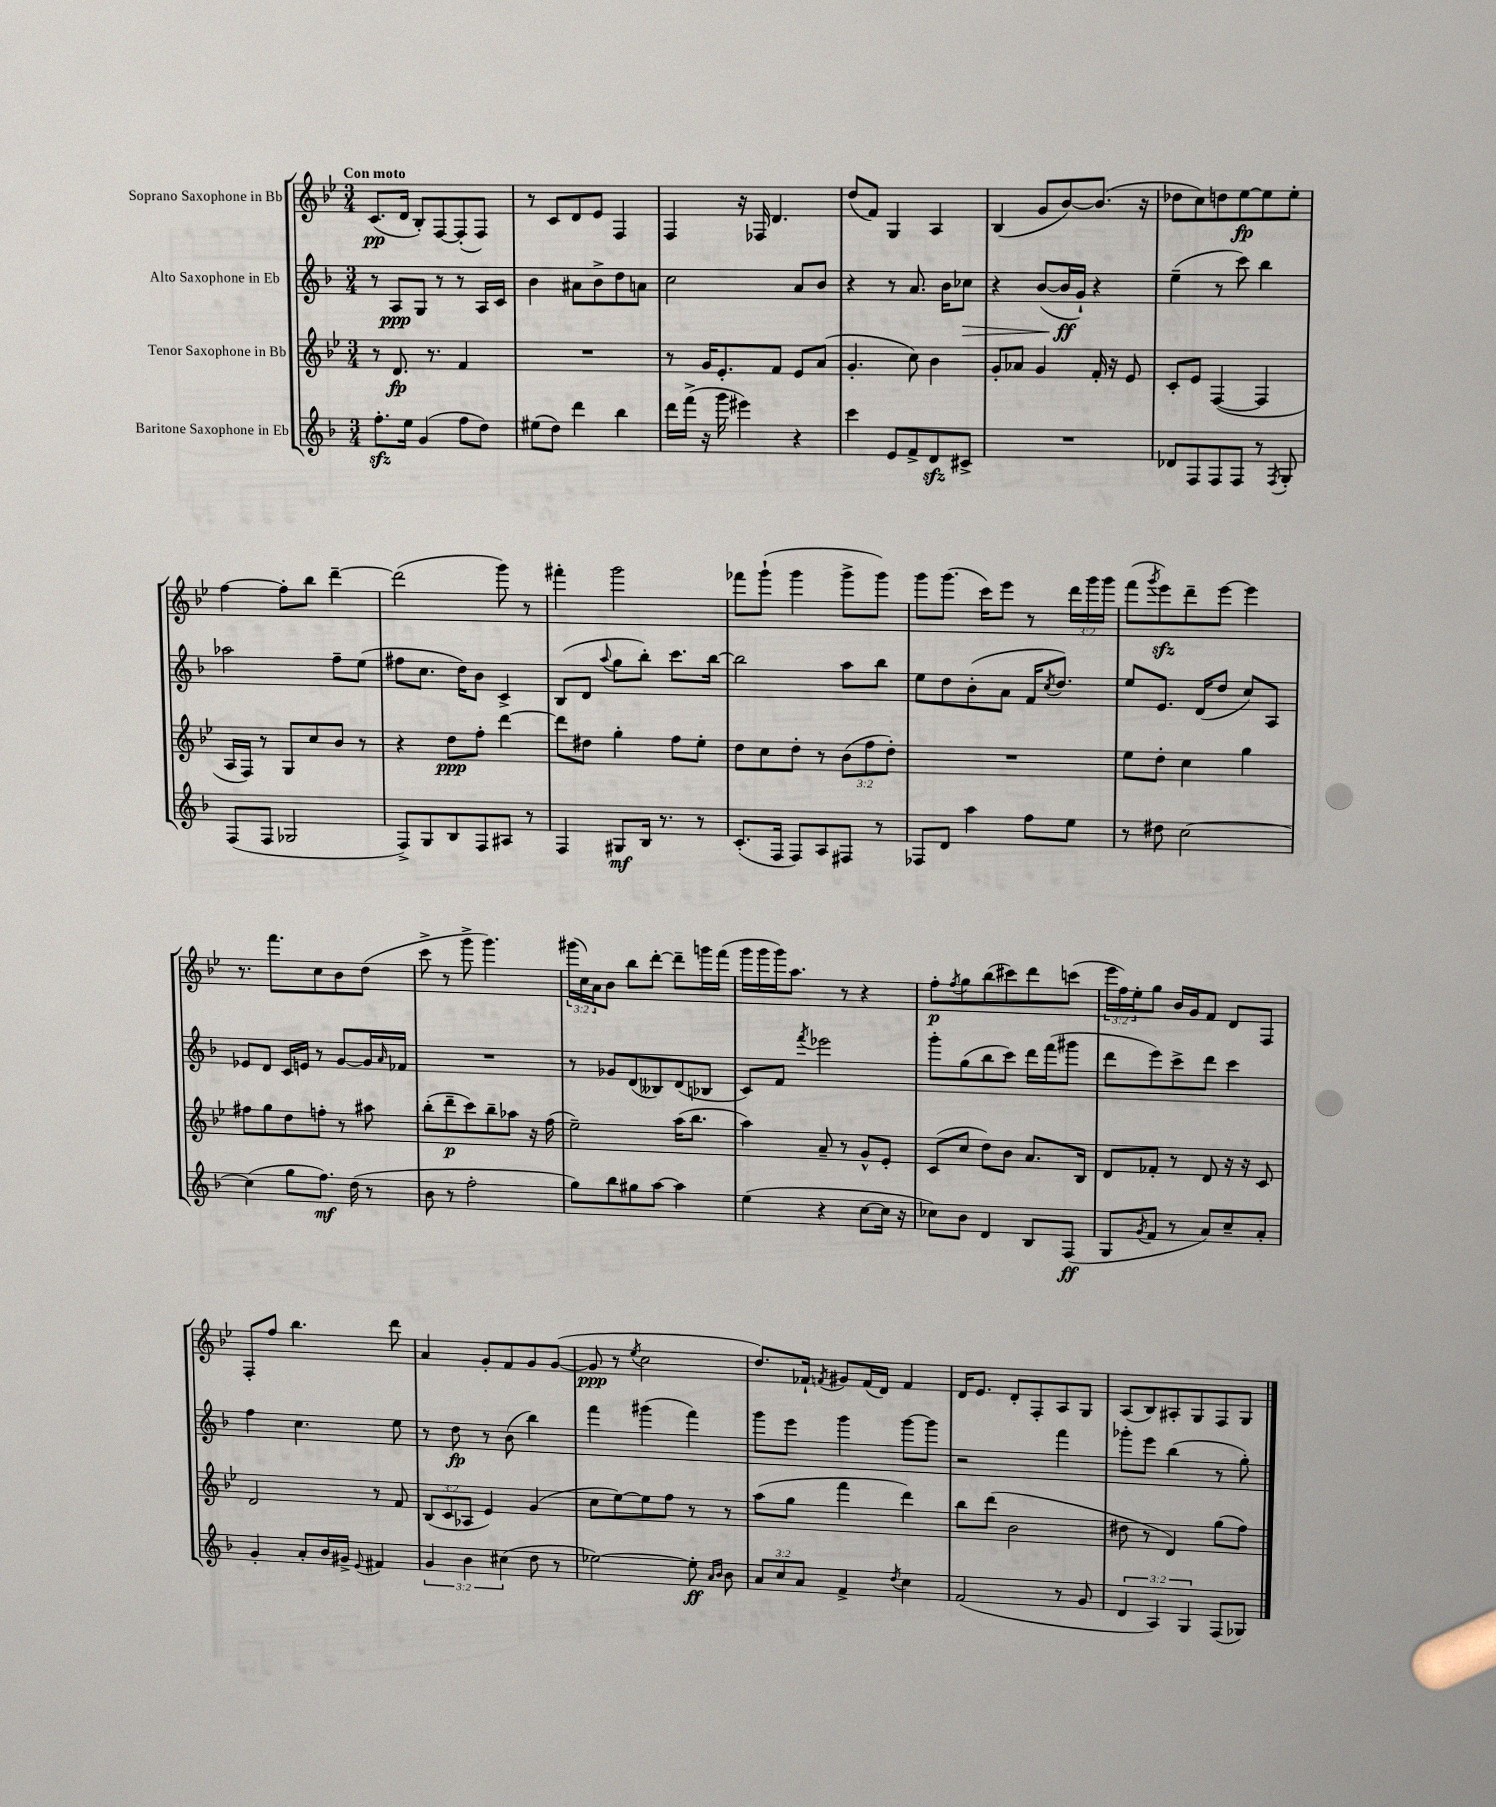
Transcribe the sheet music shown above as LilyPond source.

<<
\new StaffGroup <<
\new Staff = "s0" \with { instrumentName = "Soprano Saxophone in Bb" } {
    \clef treble \key bes \major \numericTimeSignature \time 3/4 \override Staff.TupletNumber.text = #tuplet-number::calc-fraction-text \tempo "Con moto"
    c'8.\pp( d'16 bes8-.) f8~ f8-.( f8) |
    r8 c'8 d'8 ees'8 f4 |
    f4 r16 fes16 d'4. |
    d''8( f'8) g4 a4 |
    bes4( g'8 bes'8~) bes'8.( r16 |
    des''8 c''8) d''8 ees''8~\fp ees''8 ees''8-. |
    f''4~ f''8-. bes''8 d'''4~-- |
    d'''2( g'''8) r8 |
    fis'''4-. g'''2 |
    fes'''8 g'''8-!( g'''4 g'''8-> g'''8) |
    g'''8 g'''8.( c'''16) ees'''8 r8 \tuplet 3/2 { d'''16 g'''16 g'''16 } |
    f'''8( \acciaccatura { g'''8 } ees'''8\sfz) d'''8-- ees'''8~ ees'''4 |
    r8. f'''8. c''8 bes'8 d''8( |
    c'''8-> r8 g'''8-> g'''4.) |
    \tuplet 3/2 { gis'''16( c''16) a'16 } bes'8 bes''8 d'''8~-. d'''8-- g'''16 f'''16( |
    g'''16 g'''16 g'''16) a''8. r8 r4 |
    f''8-.\p \acciaccatura { f''8 } g''8 bes''8( cis'''8) d'''8 c'''8( |
    \tuplet 3/2 { ees'''16 f''16) ees''16-. } g''8 bes'16 g'16 f'8 d'8 f8 |
    f8-. f''8 bes''4. d'''8 |
    a'4 g'8-. f'8 g'8 g'8~( |
    g'8\ppp r8 \acciaccatura { ees''8 } c''2 |
    d''8.) fes'16-! \acciaccatura { f'8 } gis'8 f'16( d'16) f'4 |
    d'16 ees'8. d'8-. f8-. a8 g8 |
    a8( bes8) ais8-. g8 f8 g8 \bar "|." |
}
\new Staff = "s1" \with { instrumentName = "Alto Saxophone in Eb" } {
    \clef treble \key f \major \numericTimeSignature \time 3/4
    r8 a8\ppp g8 r8 r8 a16 c'16 |
    bes'4 ais'8 bes'8-> d''8 a'8 |
    c''2 a'8 bes'8 |
    r4 r8 a'8. bes'16 ces''8\> |
    r4 bes'8~( bes'16\ff\! g'16-!) r4 |
    e''4--( r8 c'''8) bes''4 |
    aes''2 f''8-- e''8( |
    fis''8 c''8. d''16) bes'8 c'4-> |
    bes8( d'8 \appoggiatura { a''8 } g''8 bes''8-.) c'''8. bes''16~ |
    bes''2 a''8 bes''8 |
    e''8 d''8 bes'8-.( a'8 f'16 \acciaccatura { c''8 } d''8.) |
    e''8 e'8. d'16( d''8 c''8) a8 |
    ees'8 d'8 c'16 e'16 r8 g'8~ g'16 \grace { a'16 } fes'16 |
    R2. |
    r8 ges'8 d'8( beses8) d'8( bes8 |
    c'8) f'8 \acciaccatura { f'''8 } ees'''2 |
    g'''8-. g''8( bes''8 c'''8) d'''16 f'''16( gis'''8 |
    d'''8 e'''8) c'''8-> d'''8 c'''4 |
    f''4 c''4. e''8 |
    r8 d''8\fp r8 bes'8( bes''4) |
    f'''4 gis'''4( f'''4) |
    g'''8 e'''8 g'''4 g'''8~ g'''8 |
    r2 f'''4 |
    ges'''8-. e'''8 bes''4( r8 g''8-.) \bar "|." |
}
\new Staff = "s2" \with { instrumentName = "Tenor Saxophone in Bb" } {
    \clef treble \key bes \major \numericTimeSignature \time 3/4 \override Staff.TupletNumber.text = #tuplet-number::calc-fraction-text
    r8 d'8.\fp r8. f'4 |
    R2. |
    r8 g'16 ees'8.-. f'8 ees'8 a'8( |
    g'4.-. c''8) bes'4 |
    g'8-. aes'8 g'4 f'16-. r16 ees'8 |
    c'8-. ees'8 f4~( f4 |
    a16 f16) r8 g8 c''8 bes'8 r8 |
    r4 d''8\ppp f''8-. d'''4~ |
    d'''8 dis''8 g''4-. f''8 ees''8-. |
    d''8 c''8 d''8-. r8 \tuplet 3/2 { bes'8( f''8 d''8-.) } |
    R2. |
    ees''8 d''8-. c''4 g''4 |
    fis''8 g''8 d''8 f''8-. r8 ais''8 |
    bes''8-.( d'''8--\p c'''8) bes''8-- aes''8 r16 f''16( |
    ees''2--) a''16( bes''8. |
    a''4) a'8-- r8 g'8-^ ees'8-. |
    c'8( c''8 d''8) bes'8 a'8. bes16 |
    d'8 fes'8-. r8 d'8 r16 r16 c'8 |
    d'2 r8 f'8 |
    \tuplet 3/2 { bes8( c'8 aes8 } ees'4) g'4( |
    c''8 ees''8~) ees''8 f''8 r8 r8 |
    a''8( g''8 f'''4 d'''4) |
    bes''8 d'''8( bes'2 |
    dis''8 r8 d'4) g''8( f''8) \bar "|." |
}
\new Staff = "s3" \with { instrumentName = "Baritone Saxophone in Eb" } {
    \clef treble \key f \major \numericTimeSignature \time 3/4 \override Staff.TupletNumber.text = #tuplet-number::calc-fraction-text
    f''8.-.\sfz e''16 g'4( f''8 d''8) |
    eis''8( d''8) d'''4 bes''4 |
    d'''16 f'''16->( r16 g'''16 eis'''4) r4 |
    c'''4 e'8 f'8-> d'8\sfz cis'8-> |
    R2. |
    des'8 f8 f8 f8 r8 \acciaccatura { f8 } g8-. |
    f8( f8 ges2 |
    f8->) g8 bes8 f8 ais8 r8 |
    f4 gis8\mf bes16 r8. r8 |
    c'8.-.( f16 f8) a8 fis8 r8 |
    fes8 d'8 a''4 f''8 e''8 |
    r8 dis''8 c''2~ |
    c''4( g''8 f''8.\mf) d''16( r8 |
    bes'8 r8 f''2-. |
    g''8) bes''8 gis''8 a''8~ a''4 |
    e''4( r4 c''8~ c''16 r16 |
    ces''8) bes'8 d'4 bes8 f8\ff( |
    g8 \acciaccatura { g'8 } f'8 r8 a'8) c''8-- a'8-. |
    g'4-. a'8-. bes'16 gis'16-> \appoggiatura { e'8 } fis'4 |
    \tuplet 3/2 { g'4 bes'4 cis''4( } d''8 r8 |
    ees''2~) ees''8-.\ff \grace { a'16 bes'16 } bes'8 |
    \tuplet 3/2 { a'8 c''8 a'8 } f'4-> \acciaccatura { d''8 } c''4 |
    f'2( r8 g'8 |
    \tuplet 3/2 { d'4 a4) g4 } f8( ges8) \bar "|." |
}
>>
>>
\layout { \context { \Score \remove "Bar_number_engraver" } }
